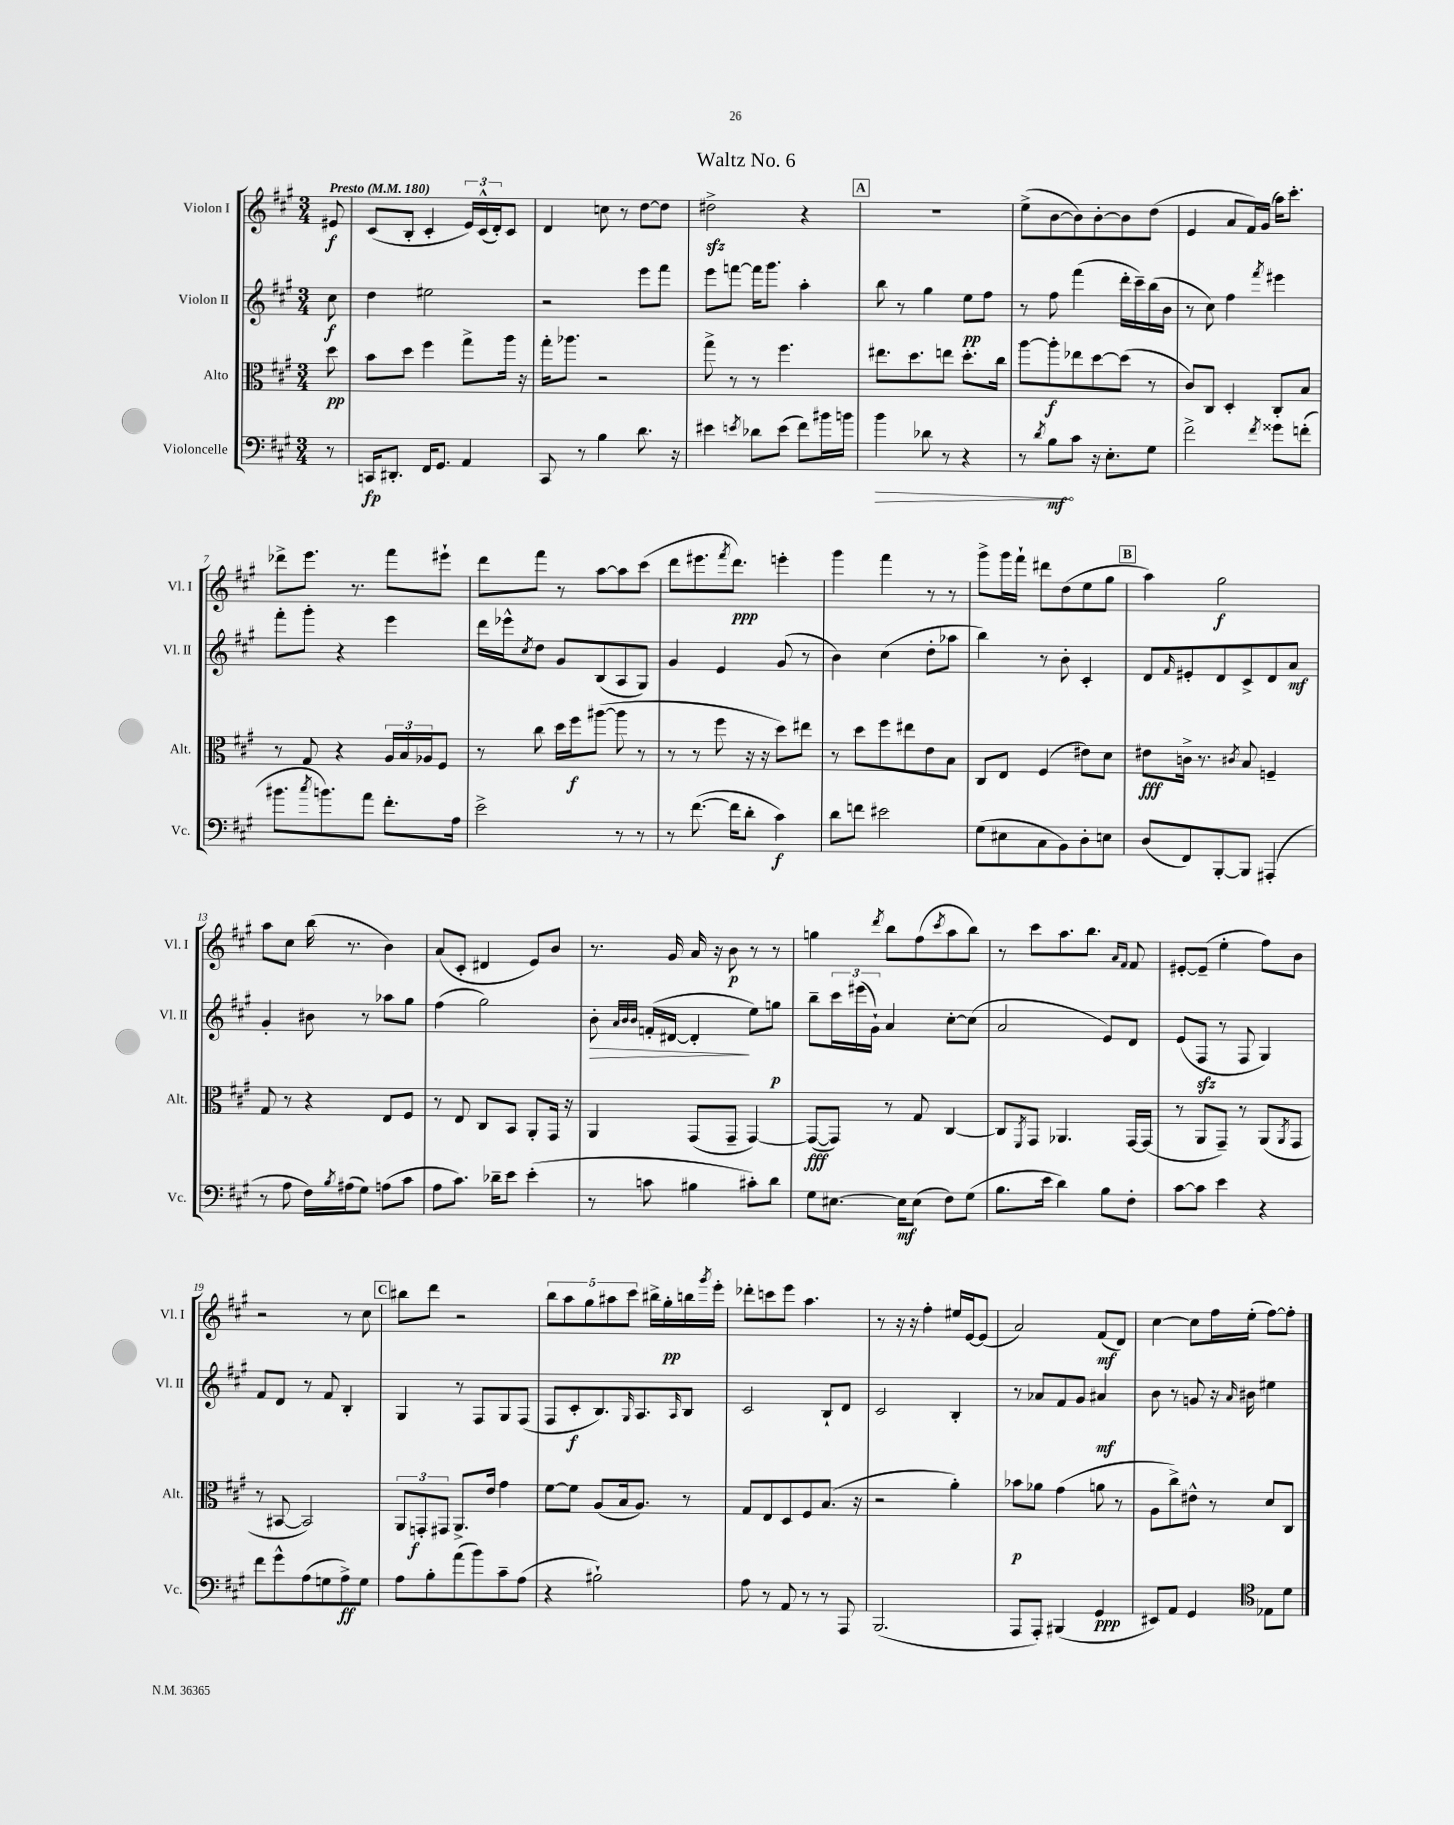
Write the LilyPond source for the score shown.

\header { title = "Waltz No. 6" }
<<
\new StaffGroup <<
\new Staff = "s0" \with { instrumentName = "Violon I" shortInstrumentName = "Vl. I" } {
    \clef treble \key a \major \numericTimeSignature \time 3/4 \partial 8 \tempo "Presto" 4 = 180
    eis'8\f |
    cis'8( b8-. cis'4-. \tuplet 3/2 { e'16) cis'16-^( d'16-.) } cis'8 |
    d'4 c''8 r8 d''8~ d''8 |
    dis''2->\sfz r4 |
    \mark \markup { \box "A" } R2. |
    e''8->( b'8~ b'8) b'8~-. b'8 d''8( |
    e'4 a'8 fis'16) gis'16( a''16) cis'''8.-. |
    des'''8-> e'''8. r8. fis'''8 eis'''8-! |
    d'''8 fis'''8 r8 a''8~ a''8 cis'''8( |
    d'''8 eis'''8. \acciaccatura { fis'''8 } d'''8.\ppp) e'''4-. |
    gis'''4 fis'''4 r8 r8 |
    gis'''8-> gis'''16 fis'''16-! dis'''8 d''8( e''8 gis''8 |
    \mark \markup { \box "B" } a''4) gis''2\f |
    a''8 cis''8 b''16( r8. b'4) |
    a'8( cis'8-. dis'4 e'8) b'8 |
    r8. gis'16 a'16 r16 b'8\p r8 r8 |
    g''4 \acciaccatura { d'''8 } b''8 fis''8( \acciaccatura { cis'''8 } a''8 b''8) |
    r8 cis'''8 a''8. b''8. \grace { a'16 fis'16 } fis'8 |
    eis'8~-. eis'8--( e''4-. fis''8) b'8 |
    r2 r8 cis''8 |
    \mark \markup { \box "C" } bis''8 d'''8 r2 |
    \tuplet 5/4 { b''8 a''8 gis''8 ais''8 cis'''8 } bis''16-> gis''16-.\pp b''16 \acciaccatura { gis'''8 } e'''16-. |
    des'''8-. c'''8 e'''8 a''4. |
    r8 r16 r16 fis''4-. eis''16 e'16~ e'8( |
    a'2) fis'8\mf( d'8) |
    cis''4~ cis''8 fis''16 e''16-.( fis''8~) fis''8-. \bar "|." |
}
\new Staff = "s1" \with { instrumentName = "Violon II" shortInstrumentName = "Vl. II" } {
    \clef treble \key a \major \numericTimeSignature \time 3/4 \partial 8
    cis''8\f |
    d''4 eis''2 |
    r2 e'''8 fis'''8 |
    e'''8 f'''8~ f'''16 gis'''8. a''4-. |
    \mark \markup { \box "A" } b''8 r8 gis''4 e''8\pp fis''8 |
    r8 fis''8 fis'''4( d'''16-. cis'''16--) b''16( b'16 |
    r8 cis''8) fis''4 \acciaccatura { fis'''8 } eis'''4 |
    fis'''8-. gis'''8-. r4 e'''4 |
    d'''16 ees'''16-^ \acciaccatura { cis''8 } d''8 gis'8 b8( a8 gis8) |
    gis'4 e'4 gis'8( r8 |
    b'4) cis''4( d''8-. aes''8 |
    b''4) r8 b'8-. cis'4-. |
    \mark \markup { \box "B" } d'8 \grace { fis'16 } eis'8-. d'8 cis'8-> d'8 a'8\mf |
    gis'4-. bis'8 r8 aes''8 gis''8 |
    fis''4( gis''2) |
    b'8-.\> \grace { a'32 b'32 b'32 } f'16-.( dis'16~ dis'4-.\! e''8) g''8\p |
    b''8-- \tuplet 3/2 { cis'''16 eis'''16( gis'16-!) } a'4 cis''8~-. cis''8( |
    a'2 e'8) d'8 |
    e'8( fis8\sfz r8 fis8 gis4) |
    fis'8 d'8 r8 fis'8 b4-. |
    \mark \markup { \box "C" } gis4 r8 fis8 gis8 fis8( |
    fis8 cis'8-.\f b8.) \grace { gis16 } a8. \grace { a16 } b8 |
    cis'2 b8-! d'8 |
    cis'2 b4-. |
    r8 aes'8 fis'8 gis'8 ais'4\mf |
    b'8 r8 g'8 r16 \grace { a'16 } bis'16 eis''4 \bar "|." |
}
\new Staff = "s2" \with { instrumentName = "Alto" shortInstrumentName = "Alt." } {
    \clef alto \key a \major \numericTimeSignature \time 3/4 \partial 8
    d''8\pp |
    b'8 d''8 fis''4 gis''8-> a''16 r16 |
    gis''16-. aes''8. r2 |
    gis''8-> r8 r8 fis''4. |
    \mark \markup { \box "A" } eis''8. d''8. e''8 d''8.-. cis''16 |
    a''8~ a''8-.\f ees''8 d''8~ d''8( r8 |
    cis'8) cis8 d4-. cis8-. b8 |
    r8 gis8 r4 \tuplet 3/2 { a16 b16 aes16 } fis8 |
    r8 cis''8 d''16 fis''16\f ais''8~( ais''8 r8 |
    r8 r8 fis''8 r16 r16 d''8) eis''8 |
    r8 d''8 fis''8 eis''8 e'8 b8 |
    cis8 e8 fis4( eis'8) d'8 |
    \mark \markup { \box "B" } eis'8\fff c'16-> r8. \acciaccatura { cis'8 } b8 f4-- |
    gis8 r8 r4 e8 fis8 |
    r8 e8 cis8 b,8 a,8-. gis,16 r16 |
    a,4 gis,8( gis,8-- gis,4~) |
    gis,8~\fff( gis,8) r8 gis8 cis4~ |
    cis8 \acciaccatura { fis,8 } gis,8 aes,4. gis,16~ gis,16( |
    r8 a,8 gis,8--) r8 a,8( \acciaccatura { a,8 } gis,8 |
    r8 bis,8~ bis,2) |
    \mark \markup { \box "C" } \tuplet 3/2 { a,8 g,8-.\f gis,8 } a,8.-> e'16 gis'4 |
    fis'8~ fis'8 a8( b16 a8.) r8 |
    gis8 e8 d8 fis8 b8.( r16 |
    r2 a'4-.) |
    bes'8\p aes'8 gis'4( a'8 r8 |
    a8 cis''8->) eis'8-^ r8 d'8 cis8 \bar "|." |
}
\new Staff = "s3" \with { instrumentName = "Violoncelle" shortInstrumentName = "Vc." } {
    \clef bass \key a \major \numericTimeSignature \time 3/4 \partial 8
    r8 |
    c,16\fp dis,8.-. fis,16 gis,8. a,4 |
    cis,8 r8 b4 d'8. r16 |
    eis'4 \acciaccatura { e'8 } des'8 e'8( fis'8) bis'16 b'16 |
    \mark \markup { \box "A" } \once \override Hairpin.circled-tip = ##t b'4\> des'8 r8 r4 |
    r8 \acciaccatura { d'8 } b8\mf\! cis'8 r16 e8.-. gis8 |
    fis'2-> \acciaccatura { fis'8 } gisis'8 f'8-.( |
    bis'8. \acciaccatura { cis''8 } b'8.) a'8 fis'8.-. a16 |
    e'2-> r8 r8 |
    r8 fis'8.~( fis'16 d'8-. cis'4\f) |
    d'8 f'8 eis'2 |
    gis8( eis8 cis8 b,8) d8-. e8 |
    \mark \markup { \box "B" } d8( fis,8) b,,8~-. b,,8 ais,,4-.( |
    r8 a8 fis16) \acciaccatura { b8 } ais16( gis8) a8( cis'8 |
    a8 cis'8.) des'16-- e'8 e'4-.( |
    r8 c'8 bis4 cis'8-.) d'8 |
    gis8 eis8.~ eis16\mf eis8( fis8) gis8( |
    b8. e'16 d'4) b8 fis8-. |
    cis'8~ cis'8 e'4 r4 |
    fis'8 gis'8-^ a8( g8 a8->\ff) g8 |
    \mark \markup { \box "C" } a8 b8-. a'8( b'8) cis'8-- a8( |
    r4 bis2-!) |
    a8 r8 a,8 r8 r8 a,,8 |
    b,,2.( |
    a,,8 a,,8-.) bis,,4( gis,4\ppp |
    eis,8) a,8 gis,4 \clef tenor ees8 d'8 \bar "|." |
}
>>
>>
